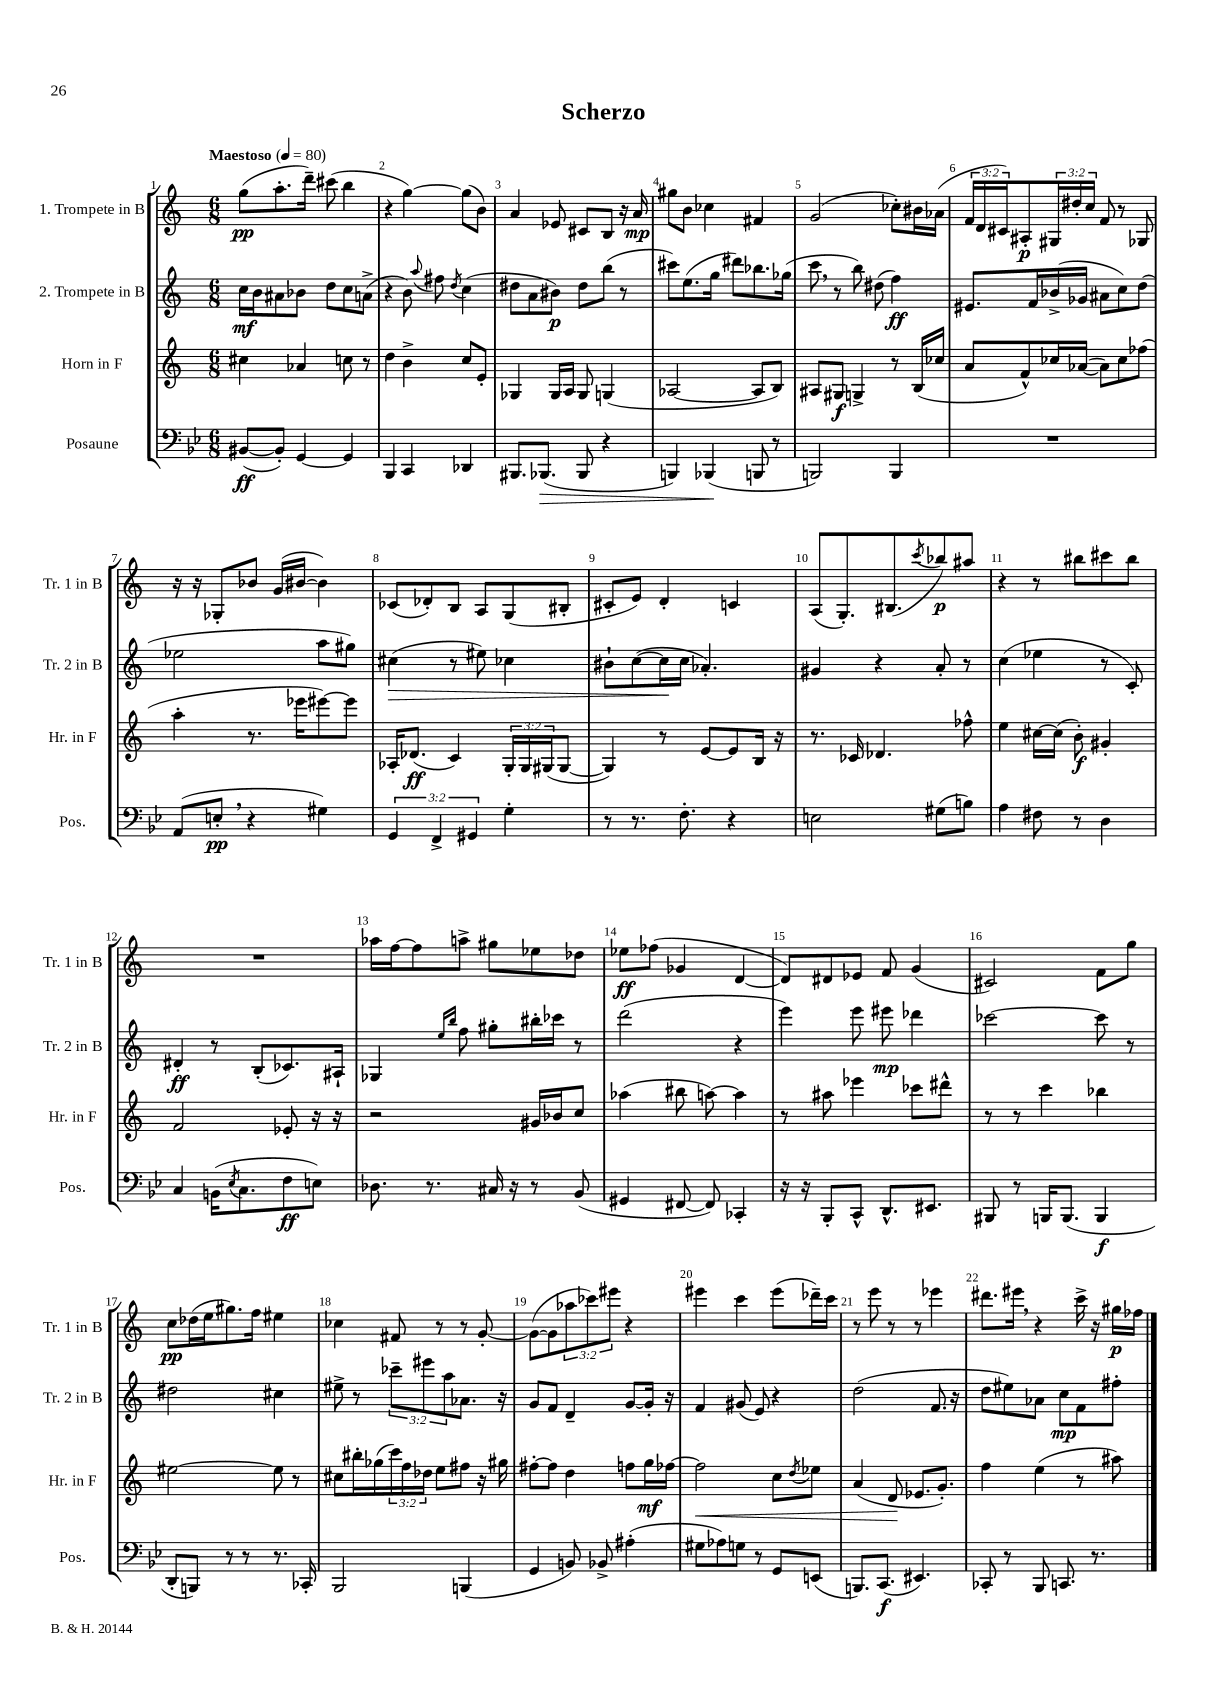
\header { title = "Scherzo" }
<<
\new StaffGroup <<
\new Staff = "s0" \with { instrumentName = "1. Trompete in B" shortInstrumentName = "Tr. 1 in B" } {
    \clef treble \key c \major \numericTimeSignature \time 6/8 \override Staff.TupletNumber.text = #tuplet-number::calc-fraction-text \tempo "Maestoso" 4 = 80
    g''8\pp( a''8.-. d'''16--) cis'''8( b''4 |
    r4 g''4~) g''8( b'8) |
    a'4 ees'8 cis'8 b8 r16 a'16\mp |
    gis''8 b'8 ces''4 fis'4 |
    g'2( ces''8-.) bis'16 aes'16( |
    \tuplet 3/2 { f'16 d'16 cis'16) } ais8-.\p \tuplet 3/2 { gis16 dis''16-. c''16 } f'8 r8 ges8 |
    r16 r16 ges8-. bes'8 g'16( bis'16~ bis'4) |
    ces'8( des'8-.) b8 a8 g8( bis8-. |
    cis'8-. e'8) d'4-. c'4 |
    a8( g8.-.) bis8.( \acciaccatura { c'''8 } bes''8\p) ais''8 |
    r4 r8 bis''8 cis'''8 bis''8 |
    R2. |
    aes''16 f''16~ f''8 a''8-> gis''8 ees''8 des''8 |
    ees''8\ff fes''8( ges'4 d'4~ |
    d'8) dis'8 ees'8 f'8 g'4( |
    cis'2) f'8 g''8 |
    c''8\pp des''16( e''16 gis''8.) f''16 eis''4 |
    ces''4 fis'8 r8 r8 g'8~-. |
    g'8~( g'8 \tuplet 3/2 { aes''8 ces'''8) eis'''8 } r4 |
    eis'''4 c'''4 eis'''8( des'''16--) c'''16 |
    r8 e'''8 r8 r8 ees'''4 |
    dis'''8. eis'''16 \breathe r4 c'''16-> r16 gis''16\p fes''16 \bar "|." |
}
\new Staff = "s1" \with { instrumentName = "2. Trompete in B" shortInstrumentName = "Tr. 2 in B" } {
    \clef treble \key c \major \numericTimeSignature \time 6/8 \override Staff.TupletNumber.text = #tuplet-number::calc-fraction-text
    c''16\mf b'16 ais'8 bes'8 d''8 c''8 a'8->( |
    r4 b'8) \appoggiatura { a''8 } fis''8 \acciaccatura { d''8 } c''4( |
    dis''8 a'8 bis'8\p) dis''8 b''8( r8 |
    cis'''8) e''8.( g''16 dis'''8) bes''8. ges''16( |
    c'''8 \breathe r8 b''8) dis''8( f''4\ff) |
    eis'8. f'16 bes'16->( ges'16 ais'8 c''8) d''8( |
    ees''2 a''8 gis''8) |
    cis''4\>( r8 eis''8) ces''4 |
    bis'8-! c''8~( c''16\! c''16 aes'4.-.) |
    gis'4 r4 a'8-. r8 |
    c''4( ees''4 r8 c'8-.) |
    dis'4-.\ff r8 b8-.( ces'8.) ais16-! |
    ges4 \grace { e''16 b''16 } f''8 gis''8-. bis''16-. ces'''16 r8 |
    d'''2( r4 |
    e'''4) e'''8 eis'''8\mp des'''4 |
    ces'''2~ ces'''8 r8 |
    dis''2 cis''4 |
    eis''8-> r8 \tuplet 3/2 { ces'''8-- eis'''8 a''8 } aes'8. r16 |
    g'8 f'8 d'4-- g'8~ g'16-. r16 |
    f'4 gis'8( e'8) r4 |
    d''2( f'8. r16 |
    d''8 eis''8) aes'8 c''8\mp f'8 fis''8-. \bar "|." |
}
\new Staff = "s2" \with { instrumentName = "Horn in F" shortInstrumentName = "Hr. in F" } {
    \clef treble \key c \major \numericTimeSignature \time 6/8 \override Staff.TupletNumber.text = #tuplet-number::calc-fraction-text
    cis''4 aes'4 c''8 r8 |
    d''4 b'4-> c''8 e'8-. |
    ges4 ges16 a16 ges8 g4( |
    aes2~ aes8 b8) |
    ais8 gis8\f g4-> r8 b16( ces''16 |
    a'8 f'8-^) ces''16 aes'16~( aes'8) ces''8 fes''8( |
    a''4-. r8. ees'''16 eis'''8~) eis'''8 |
    aes16-. des'8.\ff( c'4) \tuplet 3/2 { g16-. g16 gis16( } gis8~ |
    gis4) r8 e'8~ e'8 b16 r16 |
    r8. ces'16 des'4. fes''8-^ |
    e''4 cis''16~ cis''16( b'8-.\f) gis'4-. |
    f'2 ees'8-. r16 r16 |
    r2 gis'16 bes'16 c''8 |
    aes''4( bis''8 a''8~) a''4 |
    r8 ais''8 ees'''4 ces'''8 dis'''8-^ |
    r8 r8 c'''4 bes''4 |
    eis''2~ eis''8 r8 |
    cis''8 bis''16-. ges''16( \tuplet 3/2 { c'''16) f''16 des''16 } e''8 fis''8 r16 gis''16 |
    fis''8~-. fis''8 d''4 f''8 g''16\mf fes''16~ |
    fes''2\< c''8 \acciaccatura { d''8 } ees''8 |
    a'4( d'8\! ees'8. g'8.-.) |
    f''4 e''4( r8 ais''8) \bar "|." |
}
\new Staff = "s3" \with { instrumentName = "Posaune" shortInstrumentName = "Pos." } {
    \clef bass \key bes \major \numericTimeSignature \time 6/8 \override Staff.TupletNumber.text = #tuplet-number::calc-fraction-text
    bis,8~\ff( bis,8-.) g,4~ g,4 |
    bes,,4 c,4 des,4 |
    bis,,8. bes,,8.\>( bes,,8 r4 |
    b,,4) bes,,4\!( b,,8 r8 |
    b,,2) b,,4 |
    R2. |
    a,8( e8-.\pp \breathe r4 gis4) |
    \tuplet 3/2 { g,4 f,4-> gis,4 } g4-. |
    r8 r8. f8.-. r4 |
    e2 gis8( b8) |
    a4 fis8 r8 d4 |
    c4 b,16( \acciaccatura { ees8 } c8. f8\ff e8) |
    des8. r8. cis16 r16 r8 bes,8( |
    gis,4 fis,8~ fis,8) ces,4-. |
    r16 r16 bes,,8-. c,8-^ d,8.-^ eis,8. |
    bis,,8 r8 b,,16 b,,8.( b,,4\f |
    d,8-. b,,8) r8 r8 r8. ces,16-. |
    bes,,2 b,,4( |
    g,4 b,8) bes,8-> ais4-.( |
    gis8 aes8) g8 r8 g,8 e,8( |
    b,,8.) c,8.\f( eis,4.) |
    ces,8-. r8 bes,,8 c,8. r8. \bar "|." |
}
>>
>>
\layout { \context { \Score \override BarNumber.break-visibility = ##(#f #t #t) barNumberVisibility = #all-bar-numbers-visible } }
